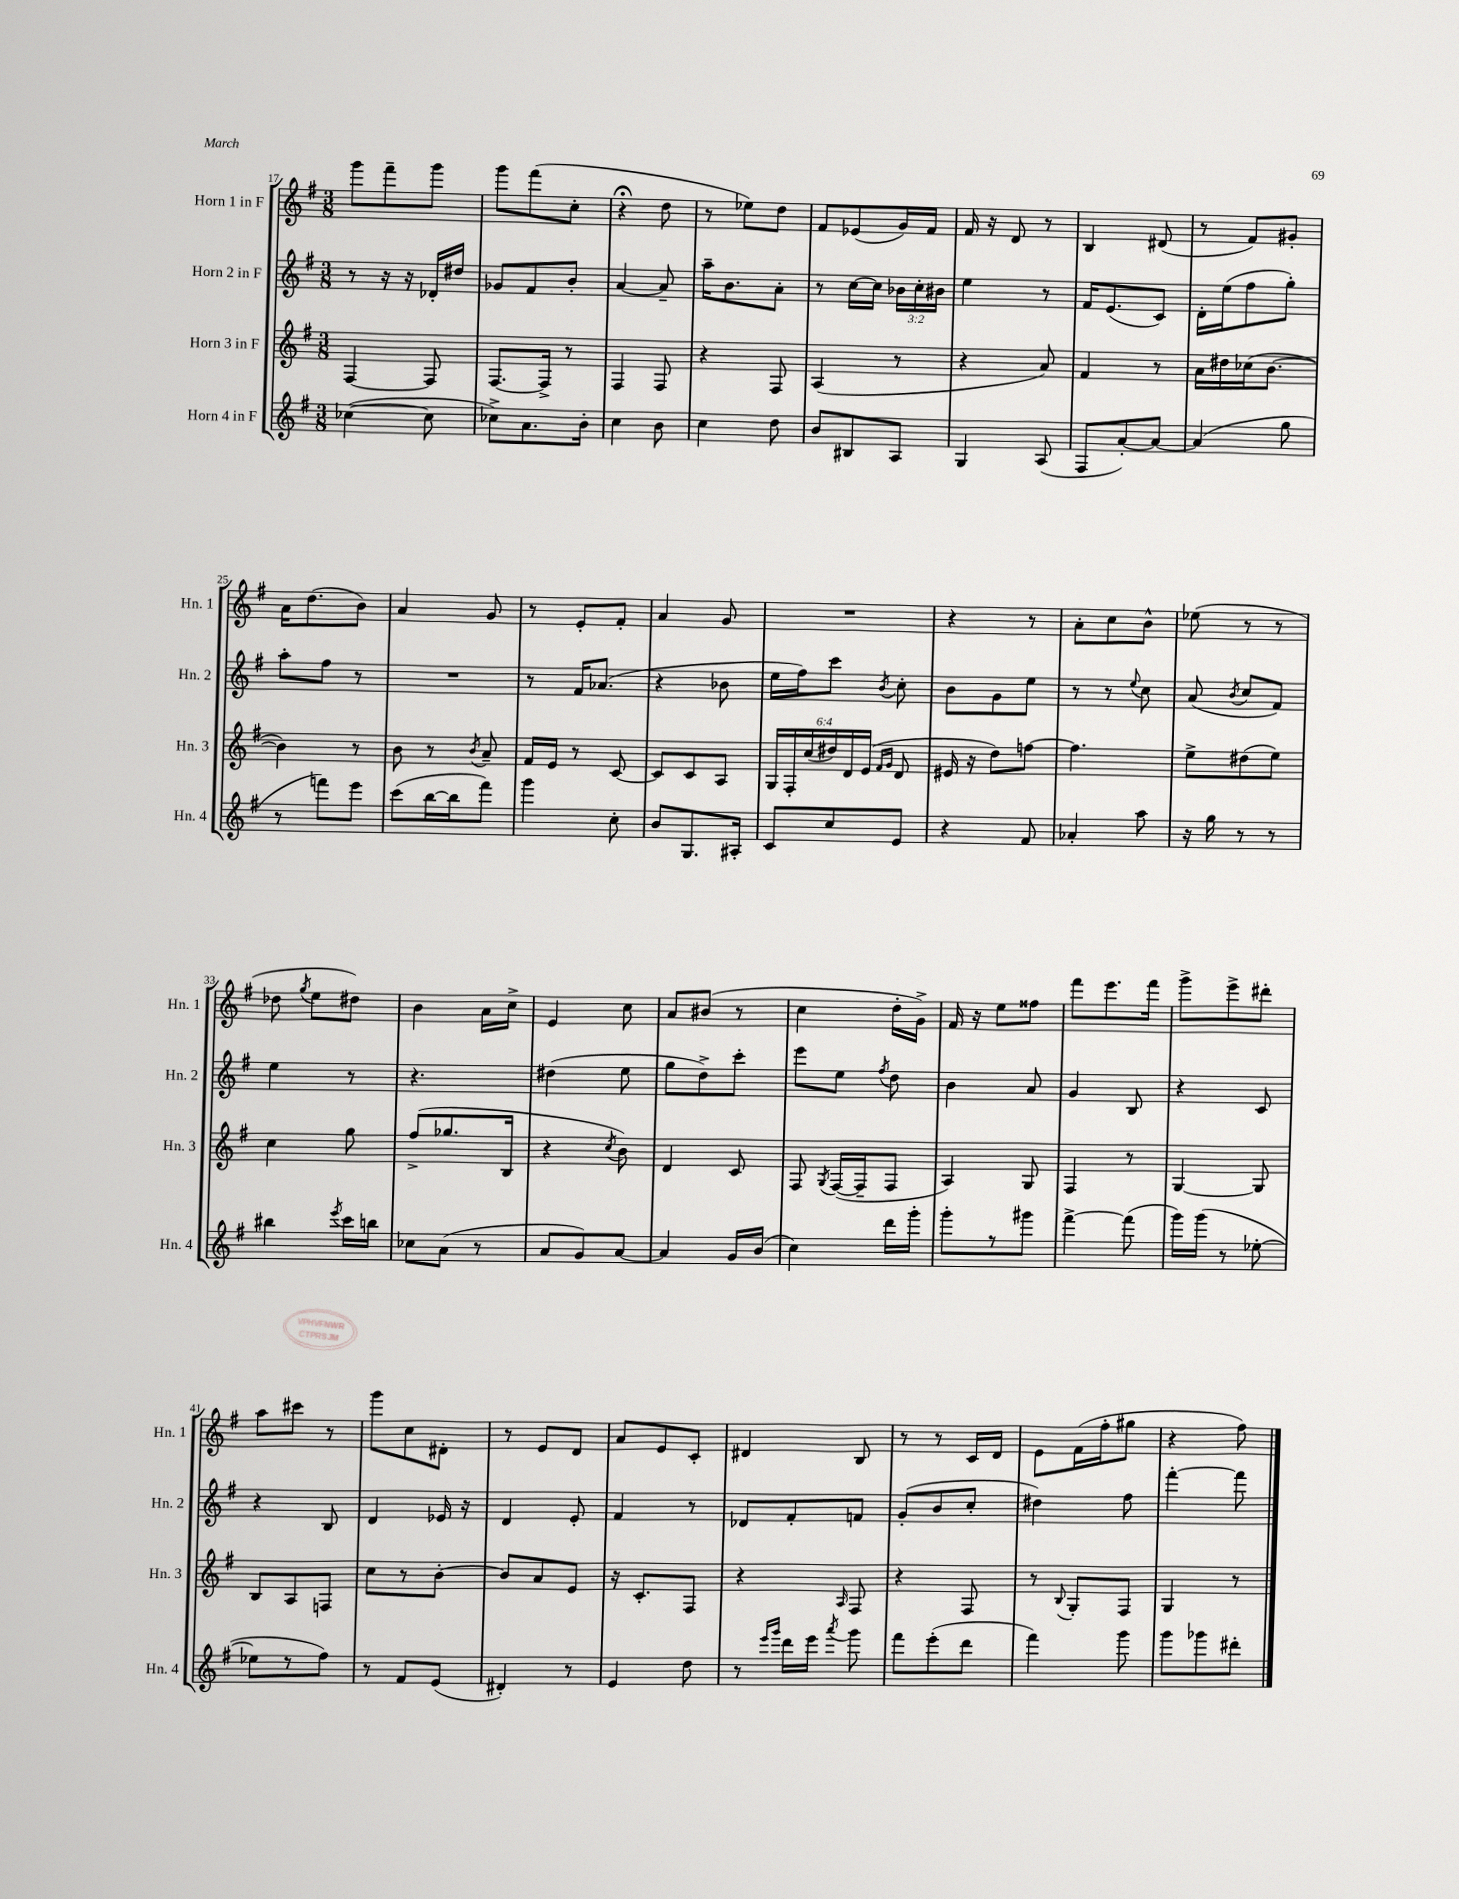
<<
\new StaffGroup <<
\new Staff = "s0" \with { instrumentName = "Horn 1 in F" shortInstrumentName = "Hn. 1" } {
    \clef treble \key g \major \numericTimeSignature \time 3/8
    \autoBeamOff g'''8[ fis'''8-- g'''8] |
    g'''8[ fis'''8( c''8]-. |
    r4\fermata d''8 |
    r8 ees''8[) d''8] |
    fis'8[ ees'8( g'16) fis'16] |
    fis'16 r16 d'8 r8 |
    b4 dis'8( |
    r8 fis'8[) gis'8]-. |
    a'16[ d''8.( b'8]) |
    a'4 g'8 |
    r8 e'8[-. fis'8]-. |
    a'4 g'8 |
    R4. |
    r4 r8 |
    a'8[-. c''8 b'8]-^ |
    ees''8( r8 r8 |
    des''8 \acciaccatura { g''8 } e''8[ dis''8]) |
    b'4 a'16[ c''16]-> |
    e'4 c''8 |
    a'8[ bis'8]( r8 |
    c''4 d''16[-. g'16]->) |
    fis'16 r16 e''8[ fisis''8] |
    fis'''8[ e'''8. fis'''16] |
    g'''8[-> e'''8-> dis'''8]-. |
    a''8[ cis'''8] r8 |
    g'''8[ c''8 dis'8]-. |
    r8 e'8[ d'8] |
    a'8[ e'8 c'8]-. |
    dis'4 b8 |
    r8 r8 c'16[ d'16] |
    e'8[ fis'16( fis''16-. gis''8] |
    r4 fis''8) \bar "|." |
}
\new Staff = "s1" \with { instrumentName = "Horn 2 in F" shortInstrumentName = "Hn. 2" } {
    \clef treble \key g \major \numericTimeSignature \time 3/8 \override Staff.TupletNumber.text = #tuplet-number::calc-fraction-text
    \autoBeamOff r8 r16 r16 des'16[-. dis''16] |
    ges'8[ fis'8 b'8]-. |
    a'4~ a'8-- |
    a''16[-- b'8. a'8]-. |
    r8 c''16[~ c''16] \tuplet 3/2 { bes'16[ c''16-. bis'16] } |
    e''4 r8 |
    fis'16[ e'8.( c'8]) |
    d'16[-. e''16( fis''8 g''8]-.) |
    a''8[-. fis''8] r8 |
    R4. |
    r8 fis'16[ aes'8.]( |
    r4 bes'8 |
    e''16[ fis''16) c'''8] \acciaccatura { b'8 } c''8-. |
    b'8[ g'8 e''8] |
    r8 r8 \appoggiatura { e''8 } c''8 |
    a'8( \acciaccatura { b'8 } c''8[ fis'8]) |
    e''4 r8 |
    r4. |
    dis''4( e''8 |
    g''8[ d''8->) c'''8]-. |
    e'''8[ e''8] \acciaccatura { fis''8 } d''8 |
    b'4 a'8 |
    g'4 b8 |
    r4 c'8 |
    r4 b8 |
    d'4 ees'16 r16 |
    d'4 e'8-. |
    fis'4 r8 |
    des'8[ fis'8-. f'8] |
    g'8[-.( b'8 c''8]-. |
    dis''4) fis''8 |
    fis'''4~-. fis'''8 \bar "|." |
}
\new Staff = "s2" \with { instrumentName = "Horn 3 in F" shortInstrumentName = "Hn. 3" } {
    \clef treble \key g \major \numericTimeSignature \time 3/8 \override Staff.TupletNumber.text = #tuplet-number::calc-fraction-text
    \autoBeamOff fis4~ fis8 |
    fis8.[~ fis16]-> r8 |
    fis4 fis8 |
    r4 fis8 |
    a4( r8 |
    r4 a'8) |
    fis'4 r8 |
    a'16[ dis''16 ces''16( b'8.]~ |
    b'4) r8 |
    b'8 r8 \acciaccatura { b'8 } a'8-- |
    fis'16[ e'16] r8 c'8~ |
    c'8[ c'8 a8] |
    \tuplet 6/4 { g16[ fis16-. c''16( dis''16) d'16 e'16]( } \grace { fis'16[ g'16] } d'8 |
    eis'16 r16 d''8[) f''8]~ |
    f''4. |
    e''8[-> dis''8( e''8]) |
    c''4 g''8 |
    fis''8[->( ges''8. b16] |
    r4 \acciaccatura { c''8 } b'8) |
    d'4 c'8 |
    fis8 \acciaccatura { g8 } fis16[~( fis16-- fis8] |
    a4) g8 |
    fis4 r8 |
    g4~ g8 |
    b8[ a8 f8] |
    c''8[ r8 b'8]~-. |
    b'8[ a'8 e'8] |
    r16 c'8.[-. fis8] |
    r4 \grace { a16 } fis8 |
    r4 fis8 |
    r8 \appoggiatura { b8 } g8[-. fis8] |
    g4 r8 \bar "|." |
}
\new Staff = "s3" \with { instrumentName = "Horn 4 in F" shortInstrumentName = "Hn. 4" } {
    \clef treble \key g \major \numericTimeSignature \time 3/8
    \autoBeamOff ces''4~( ces''8 |
    ces''8[->) a'8. b'16]-. |
    c''4 b'8 |
    c''4 d''8 |
    b'8[ bis8 a8] |
    g4 a8( |
    fis8[ a'8~-.) a'8]~ |
    a'4( g''8 |
    r8 f'''8[) e'''8] |
    c'''8[( b''16~ b''16 fis'''8]) |
    g'''4 c''8-. |
    b'8[ g8. ais16]-. |
    c'8[ c''8 e'8] |
    r4 fis'8 |
    aes'4-. a''8 |
    r16 g''16 r8 r8 |
    bis''4 \acciaccatura { e'''8 } c'''16[ b''16] |
    ces''8[ a'8]( r8 |
    a'8[ g'8) a'8]~ |
    a'4 g'16[ b'16]( |
    c''4) d'''16[ g'''16]-. |
    g'''8[-. r8 gis'''8] |
    fis'''4~-> fis'''8( |
    g'''16[) g'''16]( r8 ees''8~-. |
    ees''8[ r8 fis''8]) |
    r8 fis'8[ e'8]( |
    dis'4-.) r8 |
    e'4 d''8 |
    r8 \grace { e'''16[ g'''16] } d'''16[ e'''16] \acciaccatura { a'''8 } g'''8 |
    fis'''8[ e'''8-.( d'''8] |
    fis'''4) g'''8 |
    g'''8[ ges'''8 dis'''8]-. \bar "|." |
}
>>
>>
\layout { \context { \Score currentBarNumber = #17 } }
